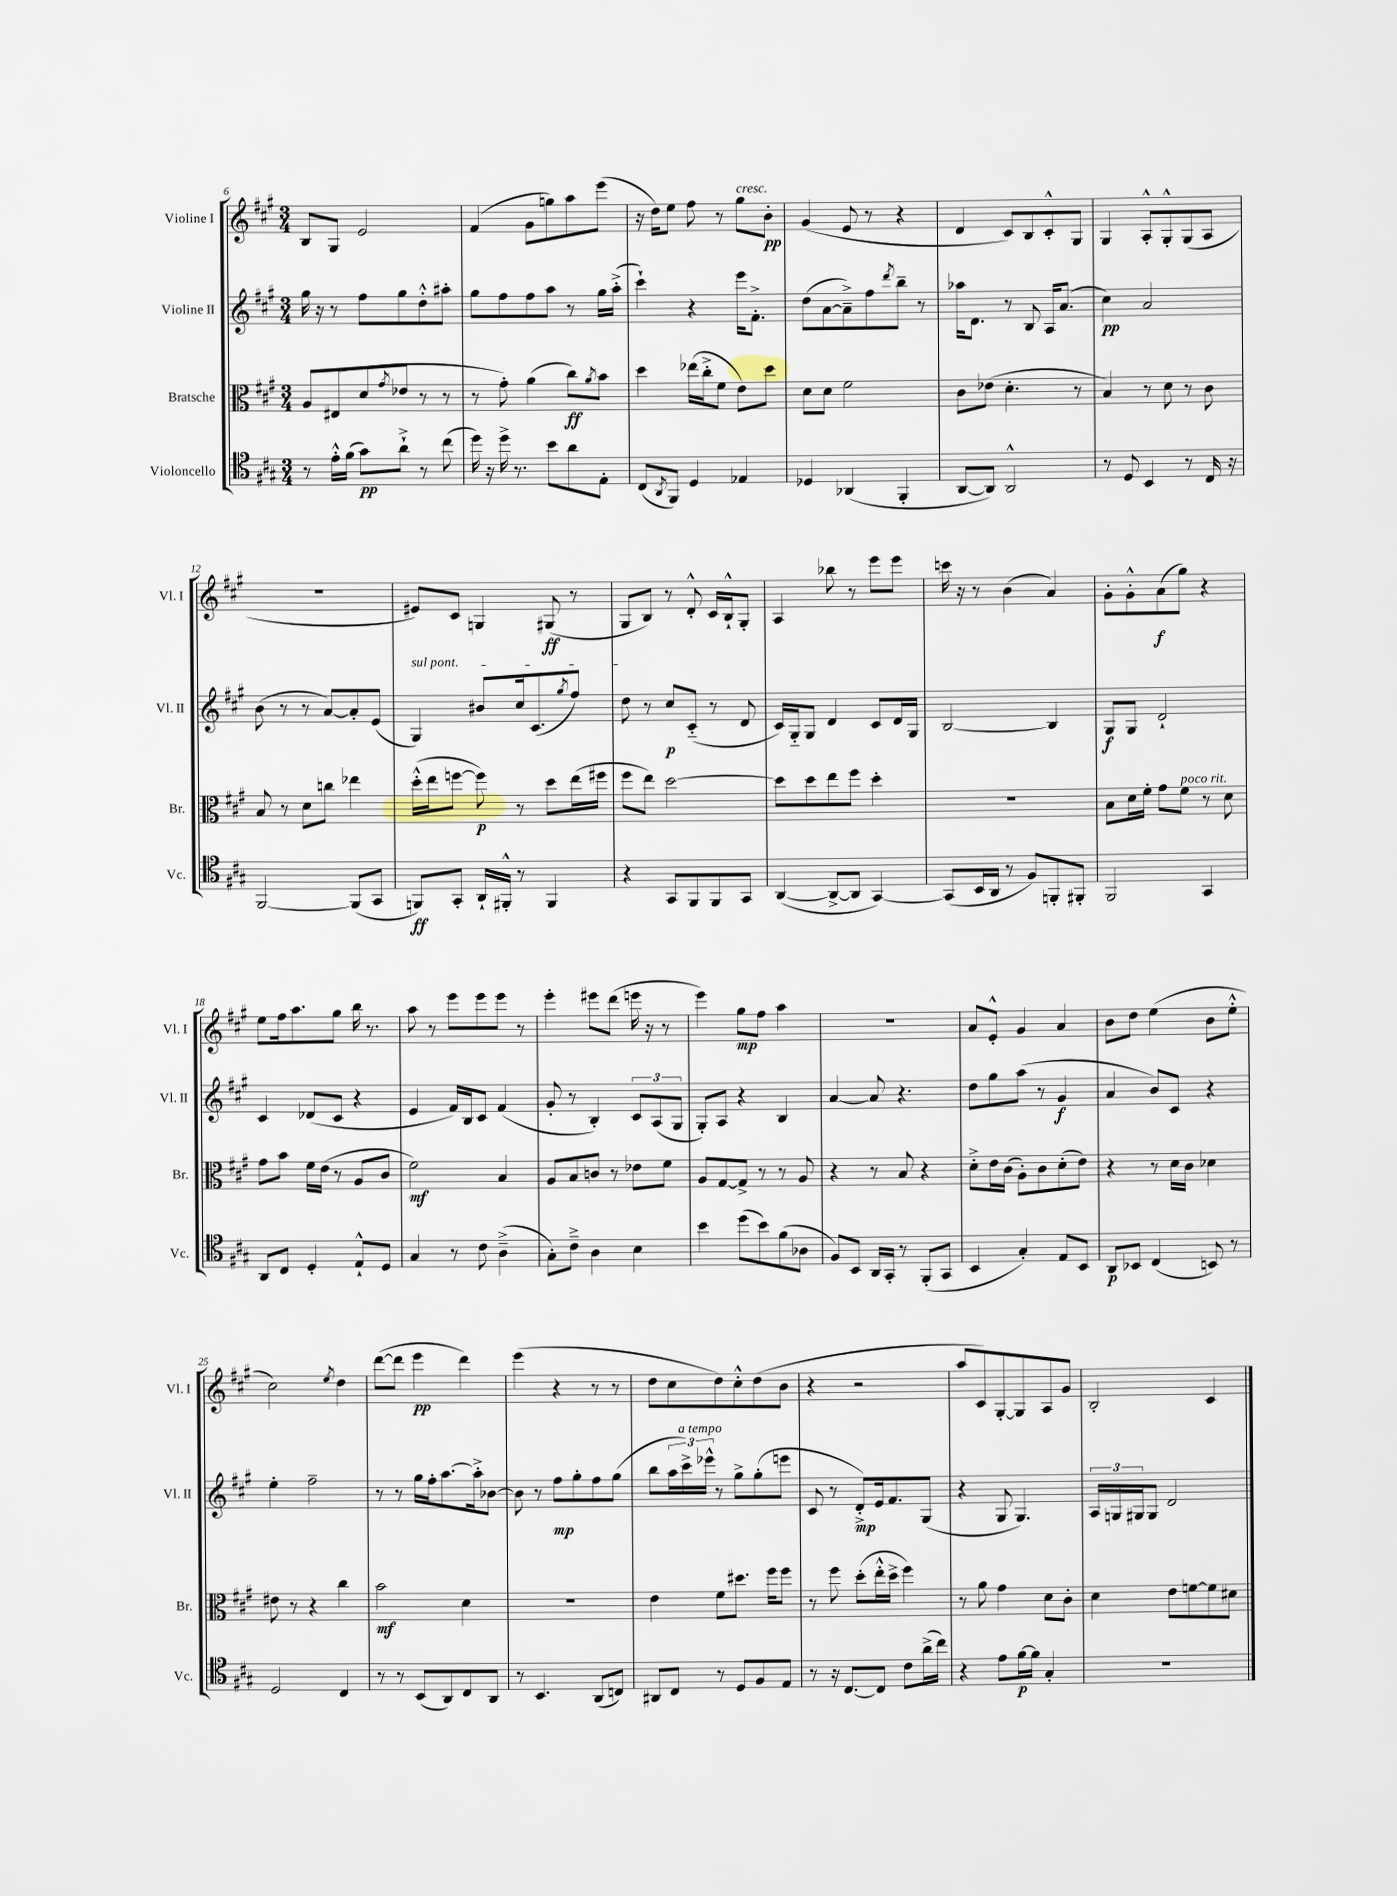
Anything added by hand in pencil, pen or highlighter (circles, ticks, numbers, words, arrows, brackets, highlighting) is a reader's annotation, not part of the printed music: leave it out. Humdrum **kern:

**kern	**dynam	**kern	**dynam	**kern	**dynam	**kern	**dynam
*part4	*part4	*part3	*part3	*part2	*part2	*part1	*part1
*staff4	*staff4	*staff3	*staff3	*staff2	*staff2	*staff1	*staff1
*I"Violoncello	*	*I"Bratsche	*	*I"Violine II	*	*I"Violine I	*
*I'Vc.	*	*I'Br.	*	*I'Vl. II	*	*I'Vl. I	*
*clefC4	*	*clefC3	*	*clefG2	*	*clefG2	*
*k[f#c#g#]	*	*k[f#c#g#]	*	*k[f#c#g#]	*	*k[f#c#g#]	*
*M3/4	*	*M3/4	*	*M3/4	*	*M3/4	*
=6	=6	=6	=6	=6	=6	=6	=6
8r	.	8A/L	.	16gg#\	.	8B/L	.
.	.	.	.	16r	.	.	.
16e'^^\LL	.	(8E#X/	.	8r	.	8G#/J	.
(16f#\JJ	.	.	.	.	.	.	.
8g#\L)	pp	8d/	.	8ff#\L	.	2e/	.
.	.	8qg#/	.	.	.	.	.
8a`^\J	.	8e-X/J	.	8gg#\	.	.	.
8r	.	8r	.	8dd'^^\	.	.	.
(8cc#\	.	8r	.	8aa#X'\J	.	.	.
=7	=7	=7	=7	=7	=7	=7	=7
16dd\)	.	8r	.	8gg#\L	.	(4f#/	.
16r	.	.	.	.	.	.	.
16dd^\	.	8g#'\)	.	8ff#\	.	.	.
8.r	.	.	.	.	.	.	.
.	.	(4a\	.	8ff#\	.	8g#\L	.
8b\L	.	.	.	8aa\J	.	8ggn\)	.
8a\	.	8cc#\L)	ff	8r	.	8aa\	.
.	.	8qa/	.	.	.	.	.
8E'\J	.	8b\J	.	16gg#\LL	.	(8eee\J	.
.	.	.	.	(16aa'^\JJ	.	.	.
=8	=8	=8	=8	=8	=8	=8	=8
(8C#/L	.	4dd\	.	4ccc#`\)	.	16r	.
.	.	.	.	.	.	16dd\KL)	.
8qAA/	.	.	.	.	.	.	.
8FF#/J)	.	.	.	.	.	8ee\J	.
4D/	.	(16ee-X\LL	.	4r	.	8ff#\	.
.	.	16cc#'^\J	.	.	.	.	.
.	.	8f#\J	.	.	.	8r	.
!	!	!	!	!	!	!LO:TX:a:i:t=cresc.	!
4E-X/	.	8e\L)	.	16eee\KL	.	8gg#\L	.
.	.	.	.	8.f#'^\J	.	.	.
.	.	8dd\J	.	.	.	8b'\J	pp
=9	=9	=9	=9	=9	=9	=9	=9
4D-X/	.	8d\L	.	(8dd\L	.	(4g#/	.
.	.	8d\J	.	[8a\	.	.	.
(4AA-X/	.	2f#\	.	8a~^\])	.	8e/	.
.	.	.	.	8ff#\	.	8r	.
.	.	.	.	8qddd/	.	.	.
4FF#'/	.	.	.	8bb~\J	.	4r	.
.	.	.	.	8r	.	.	.
=10	=10	=10	=10	=10	=10	=10	=10
[8AA/L	.	8c#\L	.	16aa-X\KL	.	4d/	.
.	.	.	.	8.d\J	.	.	.
8AA/J])	.	(8e-X\J	.	.	.	.	.
2AA^^/	.	4.d'\	.	8r	.	8c#/L)	.
.	.	.	.	8B/	.	8B/	.
.	.	.	.	16A/KL	.	8c#'^^/	.
.	.	.	.	(8.a/J	.	.	.
.	.	8r	.	.	.	8G#/J	.
=11	=11	=11	=11	=11	=11	=11	=11
8r	.	4B/)	.	4cc#\)	pp	4G#/	.
8D/	.	.	.	.	.	.	.
4BB/	.	8r	.	2a/	.	8A'^^/L	.
.	.	8d\	.	.	.	8G#'^^/	.
8r	.	8r	.	.	.	(8G#/	.
16C#/	.	8c#\	.	.	.	8A/J	.
16r	.	.	.	.	.	.	.
!!LO:LB:g=z
=12	=12	=12	=12	=12	=12	=12	=12
[2FF#/	.	8B/	.	(8b\	.	2.r	.
.	.	8r	.	8r	.	.	.
.	.	8d\L	.	8r	.	.	.
.	.	8ccn\J	.	[8a/L)	.	.	.
(8FF#/L]	.	4ee-X\	.	8a'/]	.	.	.
8GG#/J	.	.	.	(8e/J	.	.	.
=13	=13	=13	=13	=13	=13	=13	=13
!	!	!	!	!LO:TX:a:i:t=sul pont.	!	!	!
8FFn/L)	ff	(16dd'^^\LL	.	4G#/)	.	8e#X/L)	.
.	.	16ee\J	.	.	.	.	.
8GG#'/J	.	[8ffn\J	.	.	.	8c#/J	.
16AA`/LL	.	8ff\])	p	8b#X/L	.	4Gn/	.
16FF#X'^^/JJ	.	.	.	.	.	.	.
8r	.	8r	.	16cc#/k	.	.	.
.	.	.	.	(8.c#/	.	.	.
4FF#/	.	8dd\L	.	.	.	(8G#X/	ff
.	.	.	.	8qgg#/	.	.	.
.	.	(16ee\L	.	8ff#/J)	.	8r	.
.	.	16ff#X\JJ	.	.	.	.	.
=14	=14	=14	=14	=14	=14	=14	=14
4r	.	8ff#\L	.	8dd\	.	8G#/L	.
.	.	8ee\J)	.	8r	.	8B/J)	.
8GG#/L	.	[2dd\	.	8cc#/L	p	8r	.
8FF#/	.	.	.	(8c#/J	.	8d'^^/	.
8FF#/	.	.	.	8r	.	16c#/LL	.
.	.	.	.	.	.	16B`^^/J	.
8GG#/J	.	.	.	8d/	.	8G#'/J	.
=15	=15	=15	=15	=15	=15	=15	=15
([4AA/	.	8dd\L]	.	16c#/LL)	.	4A/	.
.	.	.	.	16G#/J	.	.	.
.	.	8dd\	.	8G#/J	.	.	.
8AA^/L_	.	8ee\	.	4d/	.	8bb-X\	.
8AA/J]	.	8ff#\J	.	.	.	8r	.
[4GG#/)	.	4dd'\	.	8c#/L	.	8eee\L	.
.	.	.	.	16d/L	.	8eee\J	.
.	.	.	.	16G#/JJ	.	.	.
=16	=16	=16	=16	=16	=16	=16	=16
(8GG#/L]	.	2.r	.	[2B/	.	16cccn\	.
.	.	.	.	.	.	16r	.
16BB/L	.	.	.	.	.	8r	.
16AA/JJ	.	.	.	.	.	.	.
8r	.	.	.	.	.	(4b\	.
8F#/L)	.	.	.	.	.	.	.
8FFn'/	.	.	.	4B/]	.	4a/)	.
8FF#X'/J	.	.	.	.	.	.	.
=17	=17	=17	=17	=17	=17	=17	=17
2FF#/	.	8B\L	.	8G#/L	f	8g#'\L	.
.	.	16d\L	.	8G#/J	.	8g#'^^\	.
.	.	16f#'\JJ	.	.	.	.	.
.	.	8g#\L	.	2d`/	.	(8a\	f
!	!	!LO:TX:a:i:t=poco rit.	!	!	!	!	!
.	.	8f#\J	.	.	.	8gg#\J)	.
4GG#/	.	8r	.	.	.	4r	.
.	.	8d\	.	.	.	.	.
!!LO:LB:g=z
=18	=18	=18	=18	=18	=18	=18	=18
8AA/L	.	8g#\L	.	4c#/	.	8ee\L	.
8C#/J	.	8b\J	.	.	.	16ff#\k	.
.	.	.	.	.	.	8.aa\	.
4D'/	.	16f#\LL	.	(8d-X/L	.	.	.
.	.	(16e\JJ	.	.	.	.	.
.	.	8r	.	8c#/J	.	8gg#\J	.
8E`^^/L	.	8A/L	.	4r	.	16bb\	.
.	.	.	.	.	.	8.r	.
8D/J	.	8c#/J	.	.	.	.	.
=19	=19	=19	=19	=19	=19	=19	=19
4G#/	.	2f#\)	mf	4e/	.	8aa\	.
.	.	.	.	.	.	8r	.
8r	.	.	.	16f#/LL)	.	8eee\L	.
.	.	.	.	16B/J	.	.	.
8c#\	.	.	.	8c#/J	.	8eee\	.
(4A~^\	.	4B/	.	(4f#/	.	8eee\J	.
.	.	.	.	.	.	8r	.
=20	=20	=20	=20	=20	=20	=20	=20
8G#'\L)	.	8A/L	.	8g#'/	.	4eee'\	.
8c#~^\J	.	8B/	.	8r	.	.	.
4A\	.	8cn/J	.	4B'/)	.	8eee#X\L	.
.	.	8r	.	.	.	(8ddd\J	.
4B\	.	8e-X\L	.	12c#/L	.	16eeen\	.
.	.	.	.	.	.	16r	.
.	.	.	.	(12A/	.	.	.
.	.	8f#\J	.	.	.	8r	.
.	.	.	.	12G#/J	.	.	.
=21	=21	=21	=21	=21	=21	=21	=21
4b\	.	8A/L	.	8G#'/L)	.	4eee\)	.
.	.	[8G#/	.	8A/J	.	.	.
(8dd\L	.	8G#^/J]	.	4r	.	8gg#\L	mp
8b\)	.	8r	.	.	.	8ff#\J	.
(8f#\	.	8r	.	4B/	.	4aa\	.
8A-X\J	.	8A/	.	.	.	.	.
=22	=22	=22	=22	=22	=22	=22	=22
8F#/L)	.	4r	.	[4a/	.	2.r	.
8BB/J	.	.	.	.	.	.	.
16AA/LL	.	8r	.	8a/]	.	.	.
16GG#'/JJ	.	.	.	.	.	.	.
8r	.	8B/	.	4.r	.	.	.
(8FF#'/L	.	4r	.	.	.	.	.
8GG#/J	.	.	.	.	.	.	.
=23	=23	=23	=23	=23	=23	=23	=23
4BB/	.	8d'^\L	.	8dd\L	.	8a/L	.
.	.	16e\L	.	8gg#\	.	8e'^^/J	.
.	.	(16c#\JJ	.	.	.	.	.
4G#'/)	.	8A'\L)	.	(8aa\J	.	4g#/	.
.	.	8c#\	.	8r	.	.	.
8E/L	.	(8d'\	.	4g#/	f	4a/	.
8BB/J	.	8e\J)	.	.	.	.	.
=24	=24	=24	=24	=24	=24	=24	=24
8AA/L	p	4r	.	4a/	.	8b\L	.
8BB-X/J	.	.	.	.	.	8dd\J	.
(4C#/	.	8r	.	8b/L)	.	(4ee\	.
.	.	16d\LL	.	8c#/J	.	.	.
.	.	16c#\JJ	.	.	.	.	.
8BBn/)	.	4d-X\	.	4r	.	8b\L	.
8r	.	.	.	.	.	8ee'^^\J	.
!!LO:LB:g=z
=25	=25	=25	=25	=25	=25	=25	=25
2D/	.	8e#X\	.	4ee'\	.	2cc#\)	.
.	.	8r	.	.	.	.	.
.	.	4r	.	2ff#~\	.	.	.
.	.	.	.	.	.	8qee/	.
4C#/	.	4cc#\	.	.	.	4dd\	.
=26	=26	=26	=26	=26	=26	=26	=26
8r	.	2b\	mf	8r	.	([8ddd\L	.
8r	.	.	.	8r	.	8ddd\J]	.
(8BB/L	.	.	.	16gg#\LL	.	4eee\	pp
.	.	.	.	16ff#'\J	.	.	.
8AA/)	.	.	.	[8.aa\	.	.	.
8C#/	.	4d\	.	.	.	4ddd\)	.
.	.	.	.	16aa'^\k]	.	.	.
8AA/J	.	.	.	[8b-X\J	.	.	.
=27	=27	=27	=27	=27	=27	=27	=27
8r	.	2.r	.	8b-\]	.	(4eee\	.
4.BB/	.	.	.	8r	.	.	.
.	.	.	.	8ff#\L	mp	4r	.
.	.	.	.	8gg#'\	.	.	.
(8AA/L	.	.	.	8ff#\	.	8r	.
8Cn/J)	.	.	.	(8gg#\J	.	8r	.
=28	=28	=28	=28	=28	=28	=28	=28
8AA#X/L	.	4e\	.	8bb\L	.	8dd\L	.
8C#/J	.	.	.	24aa\L	.	8cc#\	.
!	!	!	!	!LO:TX:a:i:t=a tempo	!	!	!
.	.	.	.	24ccc#^\)	.	.	.
.	.	.	.	24eee-X^^\JJ	.	.	.
8r	.	8f#\L	.	8r	.	8dd\)	.
8D/L	.	8.dd#X\J	.	8gg#^\L	.	8cc#'^^\	.
8F#/	.	.	.	(8gg#'\	.	(8dd\	.
.	.	16ff#\KL	.	.	.	.	.
8E/J	.	8ff#\J	.	8eeen\J	.	8b\J	.
=29	=29	=29	=29	=29	=29	=29	=29
8r	.	8r	.	8c#/	.	4r	.
16r	.	8ff#\	.	8r	.	.	.
[8.C#/L	.	.	.	.	.	.	.
.	.	(8dd'\L	.	8d'^/L)	mp	2r	.
8C#/J]	.	16ee'^^\L	.	16e/k	.	.	.
.	.	16dd^\JJ	.	8.f#/	.	.	.
8c#\L	.	4ff#\)	.	.	.	.	.
(16a^\L	.	.	.	(8G#/J	.	.	.
16cc#\JJ)	.	.	.	.	.	.	.
=30	=30	=30	=30	=30	=30	=30	=30
4r	.	8r	.	4r	.	8aa/L	.
.	.	8a\	.	.	.	8c#/)	.
8e\L	.	4g#\	.	8G#/	.	[8G#'/	.
[16f#\L	p	.	.	4.G#/)	.	8G#/]	.
16f#\JJ]	.	.	.	.	.	.	.
4G#'/	.	8d\L	.	.	.	8A/	.
.	.	8c#'\J	.	.	.	8g#/J	.
=31	=31	=31	=31	=31	=31	=31	=31
2.r	.	4d\	.	24A/LL	.	2B'/	.
.	.	.	.	24Gn/	.	.	.
.	.	.	.	24G#X/J	.	.	.
.	.	.	.	8G#/J	.	.	.
.	.	8e\L	.	2d/	.	.	.
.	.	[8fn\	.	.	.	.	.
.	.	8f\]	.	.	.	4c#/	.
.	.	8d#X\J	.	.	.	.	.
==	==	==	==	==	==	==	==
*-	*-	*-	*-	*-	*-	*-	*-
